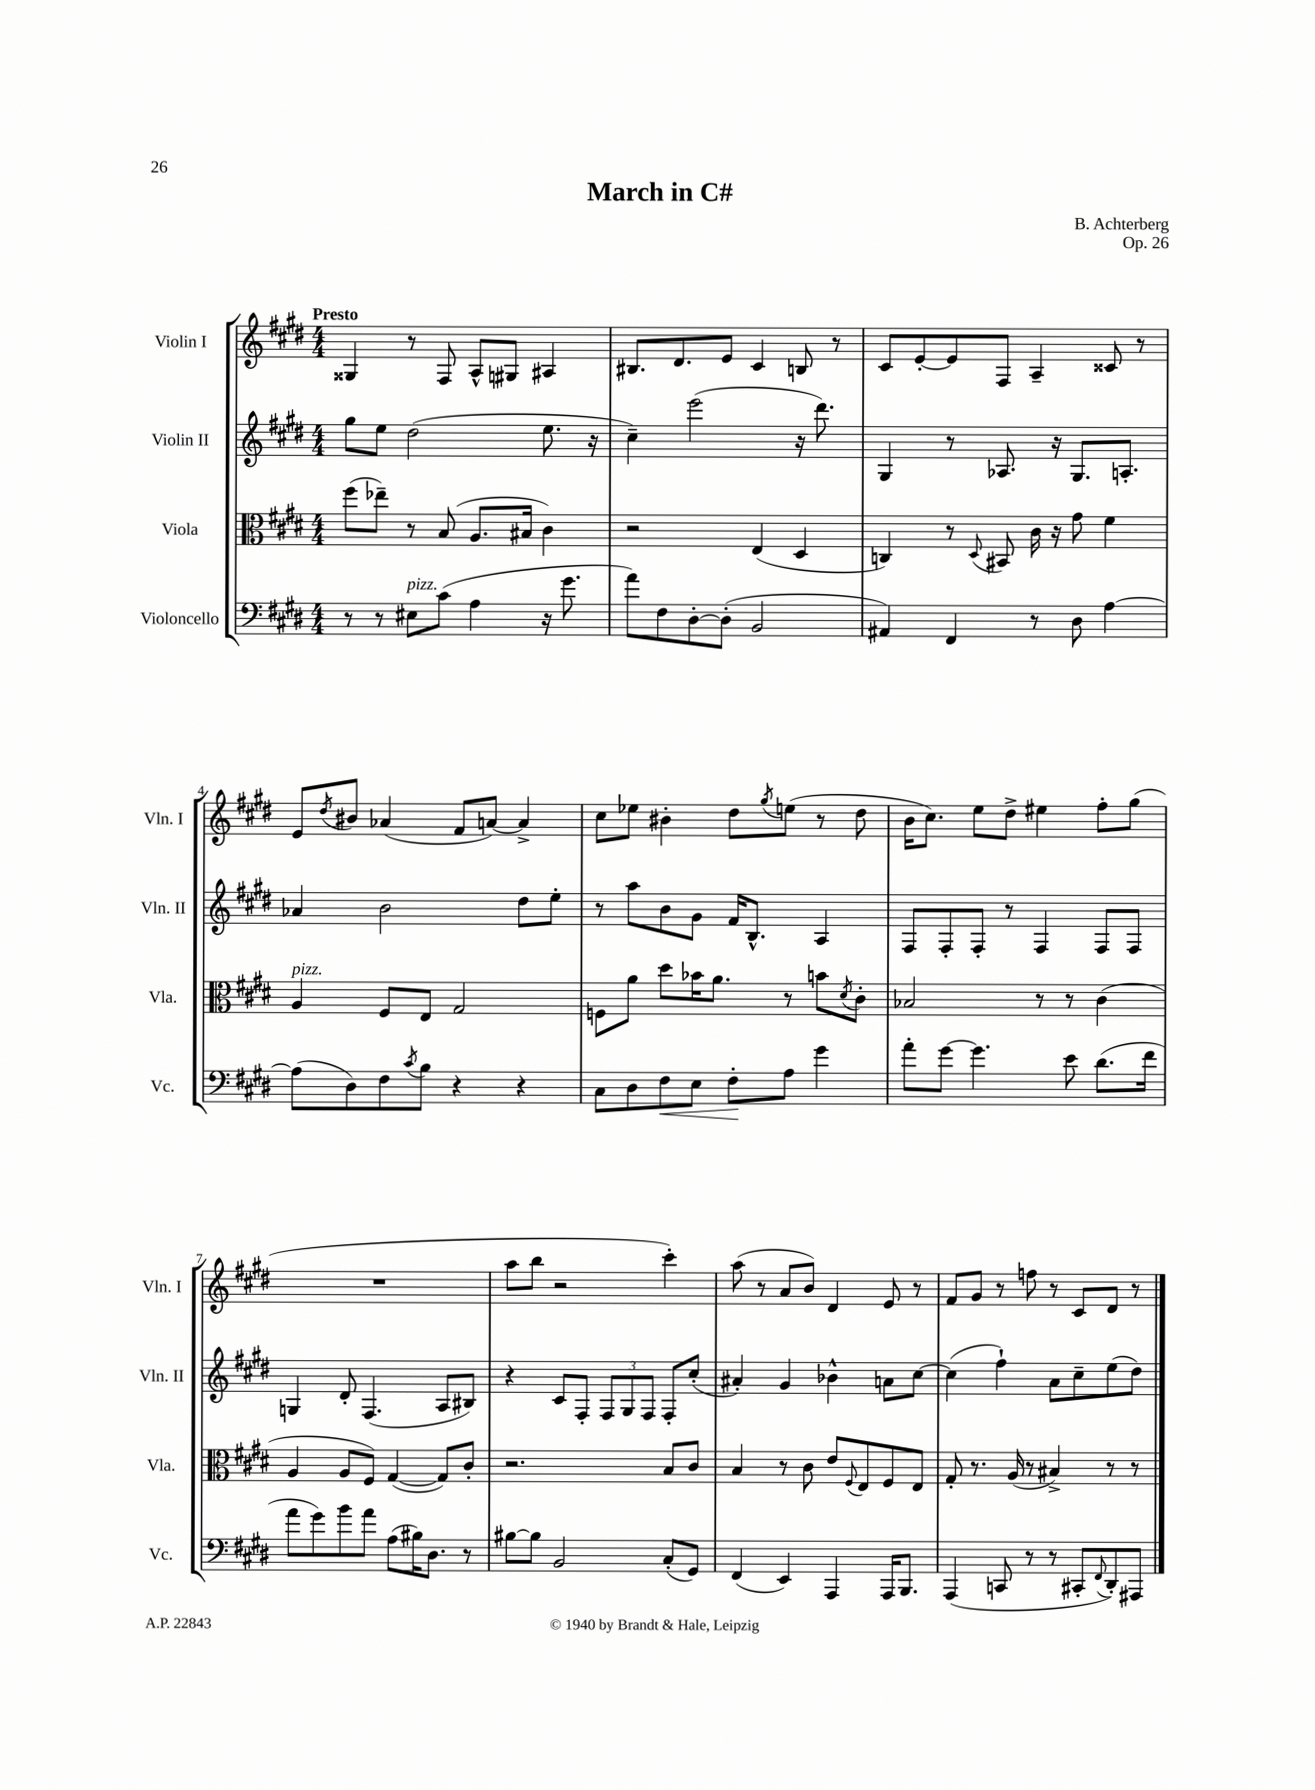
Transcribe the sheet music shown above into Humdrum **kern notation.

**kern	**dynam	**kern	**kern	**kern
*part4	*part4	*part3	*part2	*part1
*staff4	*staff4	*staff3	*staff2	*staff1
*I"Violoncello	*	*I"Viola	*I"Violin II	*I"Violin I
*I'Vc.	*	*I'Vla.	*I'Vln. II	*I'Vln. I
*clefF4	*	*clefC3	*clefG2	*clefG2
*k[f#c#g#d#]	*	*k[f#c#g#d#]	*k[f#c#g#d#]	*k[f#c#g#d#]
*M4/4	*	*M4/4	*M4/4	*M4/4
=1	=1	=1	=1	=1
!	!	!	!	!LO:TX:a:B:t=Presto
8r	.	(8ff#\L	8gg#\L	4G##X/
8r	.	8ee-X~\J)	8ee\J	.
!LO:TX:a:i:t=pizz.	!	!	!	!
8E#X\L	.	8r	(2dd#\	8r
(8c#\J	.	(8B/	.	8F#/
4A\	.	8.A/L	.	8A^^/L
.	.	.	.	8G#X/J
.	.	16B#X/Jk	.	.
16r	.	4c#\)	8.ee\	4A#X/
8.g#\	.	.	.	.
.	.	.	16r	.
=2	=2	=2	=2	=2
8a\L)	.	2r	4cc#~\)	8.B#X/L
8F#\	.	.	.	.
.	.	.	.	8.d#/
[8D#'\	.	.	(2eee\	.
(8D#'\J]	.	.	.	8e/J
2BB/	.	(4E/	.	4c#/
.	.	4D#/	16r	8Bn/
.	.	.	8.ddd#\)	.
.	.	.	.	8r
=3	=3	=3	=3	=3
4AA#X/)	.	4Cn/)	4G#/	8c#/L
.	.	.	.	[8e'/
4FF#/	.	8r	8r	8e/]
.	.	8qqD#/	.	.
.	.	8BB#X/	8.A-X/	8F#/J
8r	.	16c#\	.	4A~/
.	.	16r	16r	.
8D#\	.	8g#\	8.G#/L	.
[4A\	.	4f#\	.	8c##X/
.	.	.	8.An'/J	.
.	.	.	.	8r
!!LO:LB:g=z
=4	=4	=4	=4	=4
!	!	!LO:TX:a:i:t=pizz.	!	!
(8A\L]	.	4A/	4a-X/	8e/L
.	.	.	.	8qdd#/
8D#\)	.	.	.	8b#X/J
8F#\	.	8F#/L	2b\	(4a-X/
8qc#/	.	.	.	.
8B\J	.	8E/J	.	.
4r	.	2G#/	.	8f#/L
.	.	.	.	[8an/J)
4r	.	.	8dd#\L	4a^/]
.	.	.	8ee'\J	.
=5	=5	=5	=5	=5
8C#\L	.	8Fn\L	8r	8cc#\L
8D#\	.	8a\J	8aa\L	8ee-X\J
!	!LO:HP:b	!	!	!
8F#\	<	8dd#\L	8b\	4b#X'\
8E\J	.	16b-X\K	8g#\J	.
.	.	8.a\J	.	.
8F#'\L	.	.	16f#/KL	8dd#\L
.	.	.	8.B^^/J	.
.	.	.	.	8qgg#/
8A\J	[	8r	.	(8een\J
4g#\	.	8bn\L	4A/	8r
.	.	8qd#/	.	.
.	.	8c#'\J	.	8dd#\
=6	=6	=6	=6	=6
8a'\L	.	2B-X/	8F#/L	16b\KL
.	.	.	.	8.cc#\J)
[8g#\J	.	.	8F#'/	.
4.g#\]	.	.	8F#'/J	8ee\L
.	.	.	8r	8dd#^\J
.	.	8r	4F#/	4ee#X\
8e\	.	8r	.	.
(8.d#\L	.	(4c#\	8F#/L	8ff#'\L
.	.	.	8F#/J	(8gg#\J
16f#\Jk	.	.	.	.
!!LO:LB:g=z
=7	=7	=7	=7	=7
8a\L	.	4A/	4Gn/	1r
8g#\)	.	.	.	.
8b\	.	8A/L	8d#'/	.
8a\J	.	8F#/J)	(4.F#/	.
(8A\L	.	([4G#/	.	.
16B#X\K)	.	.	.	.
8.D#\J	.	.	.	.
.	.	8G#/L])	8A/L	.
8r	.	8c#'/J	8B#X/J)	.
=8	=8	=8	=8	=8
[8B#X\L	.	2.r	4r	8aa\L
8B#\J]	.	.	.	8bb\J
2BB/	.	.	8c#/L	2r
.	.	.	8F#'/J	.
.	.	.	12F#/L	.
.	.	.	12G#/	.
.	.	.	12F#/J	.
(8C#'/L	.	8B/L	8F#'/L	4ccc#'\)
8GG#/J)	.	8c#/J	(8cc#'/J	.
=9	=9	=9	=9	=9
(4FF#/	.	4B/	4a#X'/)	(8aa\
.	.	.	.	8r
4EE/)	.	8r	4g#/	8a/L
.	.	8c#\	.	8b/J)
4AAA/	.	8e/L	4b-X^^\	4d#/
.	.	8qqF#/	.	.
.	.	8E/	.	.
16AAA/KL	.	8F#/	8an\L	8e/
8.BBB/J	.	.	.	.
.	.	8E/J	[8cc#\J	8r
=10	=10	=10	=10	=10
(4AAA/	.	8G#'/	(4cc#\]	8f#/L
.	.	8.r	.	8g#/J
8CCn/	.	.	4ff#`\)	8r
.	.	(16A/	.	.
8r	.	8r	.	8ffn\
8r	.	4B#X^/)	8a\L	8r
8CC#X'/L	.	.	8cc#~\	8c#/L
8qqFF#/	.	.	.	.
8DD#'/)	.	8r	(8ee\	8d#/J
8AAA#X/J	.	8r	8dd#\J)	8r
==	==	==	==	==
*-	*-	*-	*-	*-
